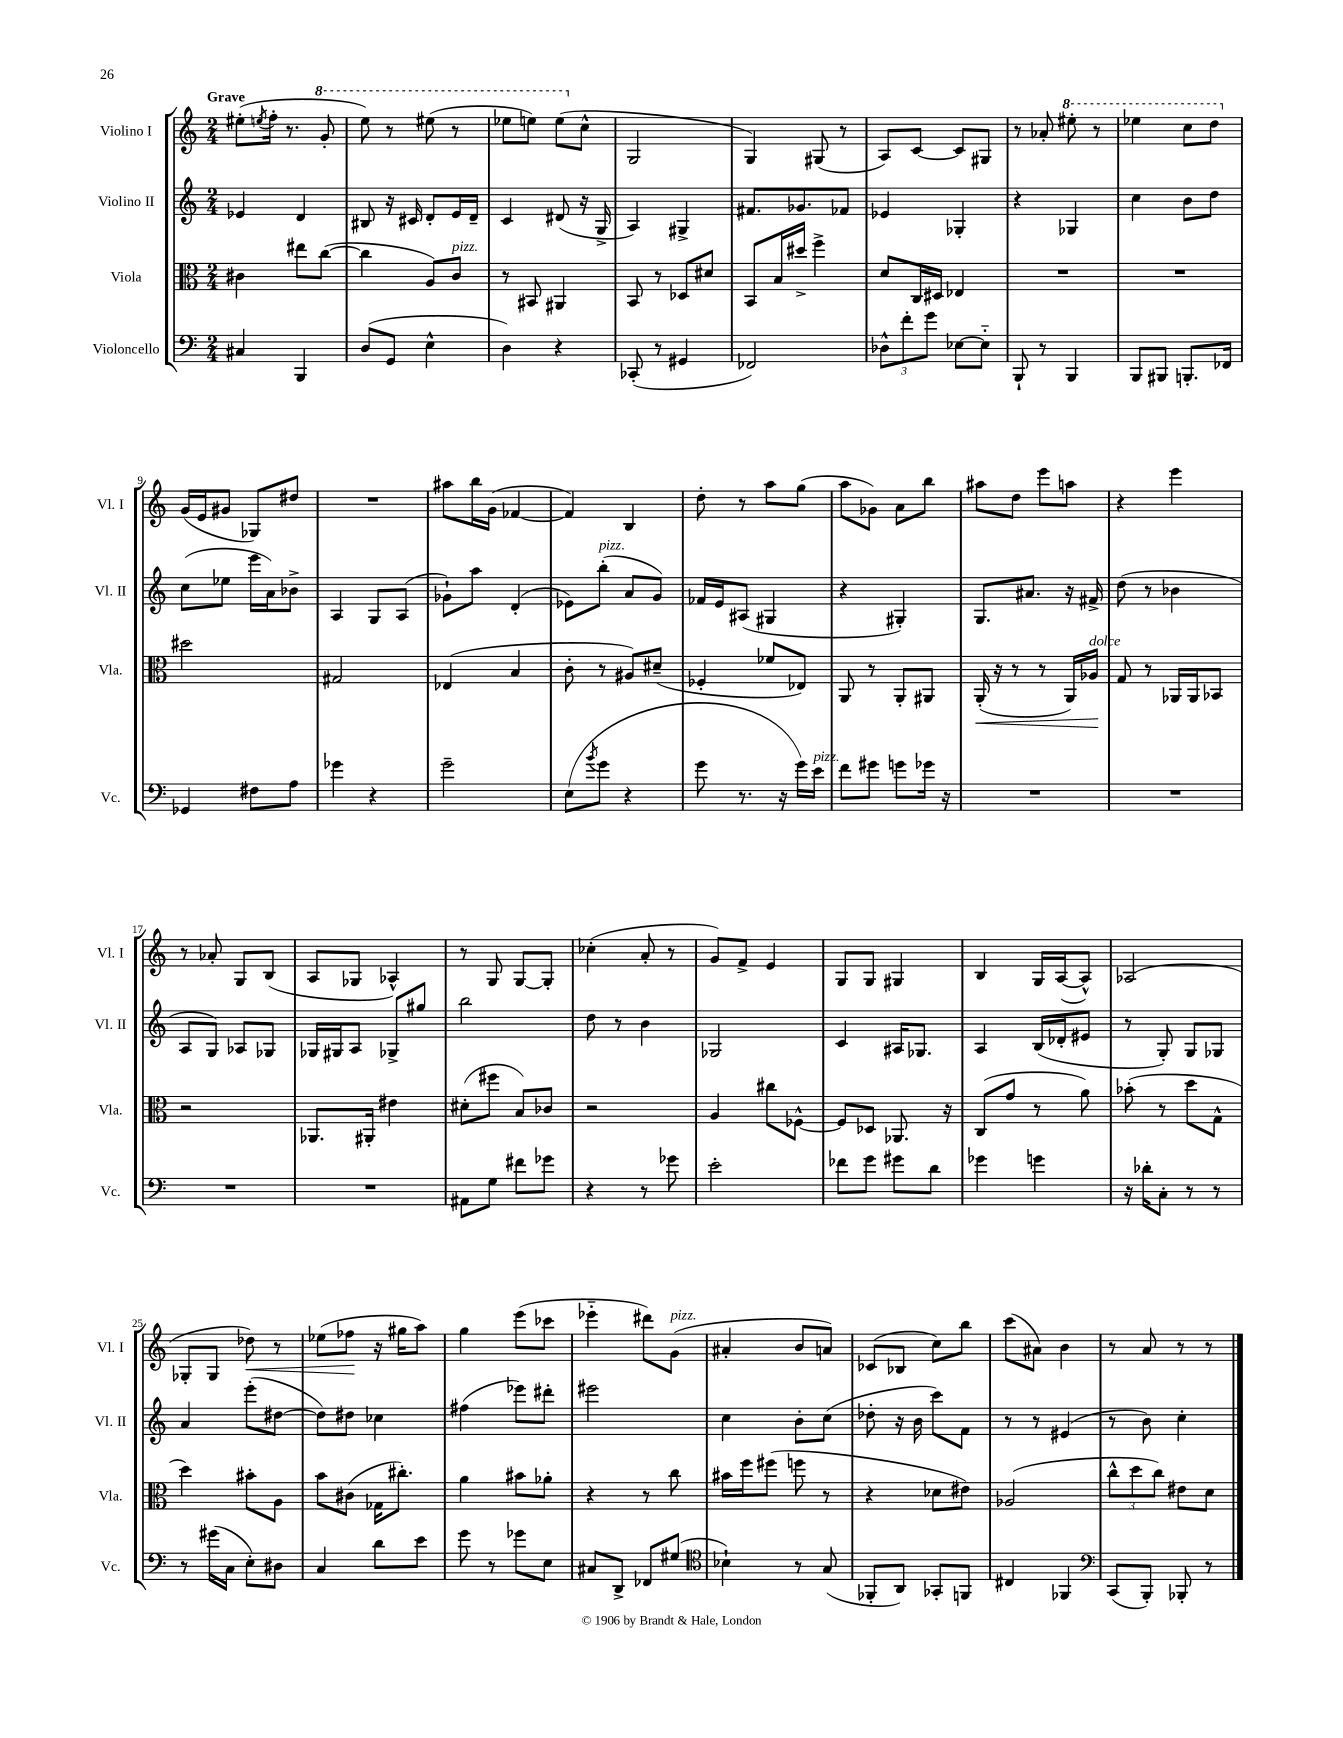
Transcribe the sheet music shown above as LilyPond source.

<<
\new StaffGroup <<
\new Staff = "s0" \with { instrumentName = "Violino I" shortInstrumentName = "Vl. I" } {
    \clef treble \key c \major \numericTimeSignature \time 2/4 \tempo "Grave"
    eis''8-.( \acciaccatura { e''8 } f''16-. r8. \ottava #1 g''8-. |
    e'''8) r8 eis'''8( r8 |
    ees'''8 e'''8) e'''8( \ottava #0 c''8-^ |
    g2 |
    g4) gis8( r8 |
    a8) c'8~ c'8 gis8 |
    r8 aes'8-. \ottava #1 eis'''8-. r8 |
    ees'''4 c'''8 d'''8 \ottava #0 |
    g'16( e'16 gis'8 ges8) dis''8 |
    R2 |
    ais''8 b''16 g'16( fes'4~ |
    fes'4) b4 |
    d''8-. r8 a''8 g''8( |
    a''8 ges'8) a'8 b''8 |
    ais''8 d''8 e'''8 a''8 |
    r4 e'''4 |
    r8 aes'8-. g8 b8( |
    a8 ges8 aes4-^) |
    r8 g8 g8~ g8-. |
    ces''4-.( a'8-. r8 |
    g'8) f'8-> e'4 |
    g8 g8 gis4 |
    b4 g16 a16~( a8-^) |
    aes2( |
    ges8-. ges8 des''8\<) r8 |
    ees''8( fes''8\! r16 gis''16 a''8) |
    g''4 e'''8( ces'''8 |
    ees'''4-_ dis'''8) g'8^\markup { \italic "pizz." }( |
    ais'4-. b'8 a'8) |
    ces'8( bes8 c''8) b''8 |
    c'''8( ais'8) b'4 |
    r8 a'8 r8 r8 \bar "|." |
}
\new Staff = "s1" \with { instrumentName = "Violino II" shortInstrumentName = "Vl. II" } {
    \clef treble \key c \major \numericTimeSignature \time 2/4
    ees'4 d'4 |
    bis8 r16 cis'16 d'8-. e'16 d'16-- |
    c'4 dis'8( r16 g16-> |
    a4) gis4-> |
    fis'8. ges'8. fes'8 |
    ees'4 ges4-. |
    r4 ges4 |
    c''4 b'8 d''8 |
    c''8( ees''8 e'''16 a'16) bes'8-> |
    a4 g8 a8( |
    ges'8-!) a''8 d'4-.( |
    ees'8) b''8-.^\markup { \italic "pizz." }( a'8 g'8) |
    fes'16 e'16 ais8( gis4 |
    r4 gis4-.) |
    g8. ais'8. r16 fis'16-> |
    d''8( r8 bes'4 |
    a8 g8) aes8 ges8 |
    ges16 gis16 a8 ges8-> gis''8 |
    b''2 |
    d''8 r8 b'4 |
    ges2 |
    c'4 ais16 ges8. |
    a4 b16( des'16-. eis'8 |
    r8 g8-.) g8 ges8 |
    a'4 e'''8-.( dis''8~ |
    dis''8) dis''8 ces''4 |
    fis''4( ees'''8) dis'''8-. |
    eis'''2 |
    c''4 b'8-. c''8( |
    des''8-. r16 b'16 c'''8) f'8 |
    r8 r8 eis'4( |
    r8 b'8) c''4-. \bar "|." |
}
\new Staff = "s2" \with { instrumentName = "Viola" shortInstrumentName = "Vla." } {
    \clef alto \key c \major \numericTimeSignature \time 2/4
    cis'4 eis''8 c''8~( |
    c''4 a8) c'8^\markup { \italic "pizz." } |
    r8 bis,8 ais,4 |
    b,8 r8 des8 dis'8 |
    b,8 b16 dis''16-> f''4-> |
    d'8 c16 dis16 ees4 |
    R2 |
    R2 |
    dis''2 |
    gis2 |
    ees4( b4 |
    c'8-. r8 ais8) dis'8--( |
    fes4-. fes'8 ees8) |
    a,8 r8 a,8-. ais,8 |
    a,16-.\<( r16 r8 r8 a,16) aes16\!^\markup { \italic "dolce" } |
    g8 r8 aes,16 aes,16 bes,8 |
    r2 |
    aes,8. ais,16-. eis'4 |
    dis'8-.( fis''8 b8) ces'8 |
    r2 |
    a4 cis''8 fes8~-^ |
    fes8 des8 aes,8. r16 |
    c8( g'8 r8 a'8) |
    bes'8-.( r8 d''8 g8-^ |
    d''4) bis'8-. a8 |
    b'8 cis'8( ges16 cis''8.-.) |
    a'4 bis'8 aes'8-. |
    r4 r8 c''8 |
    bis'16 f''16 fis''8( f''8 r8 |
    r4 des'8 eis'8) |
    aes2( |
    \tuplet 3/2 { c''8-^ d''8 c''8) } eis'8 d'8 \bar "|." |
}
\new Staff = "s3" \with { instrumentName = "Violoncello" shortInstrumentName = "Vc." } {
    \clef bass \key c \major \numericTimeSignature \time 2/4
    cis4 b,,4 |
    d8( g,8 e4-^ |
    d4) r4 |
    ces,8-.( r8 gis,4 |
    fes,2) |
    \tuplet 3/2 { des8-^ f'8-. g'8 } ees8~ ees8-_ |
    b,,8-! r8 b,,4 |
    b,,8 bis,,8 b,,8.-. fes,16 |
    ges,4 fis8 a8 |
    ges'4 r4 |
    g'2-- |
    e8( \acciaccatura { b'8 } g'8 r4 |
    g'8 r8. r16 g'16) e'16^\markup { \italic "pizz." } |
    f'8 gis'8 g'8 ges'16 r16 |
    R2 |
    R2 |
    R2 |
    R2 |
    ais,8 g8 fis'8 ges'8 |
    r4 r8 ges'8 |
    e'2-. |
    fes'8 g'8 gis'8 d'8 |
    ges'4 g'4 |
    r16 des'16-. c8-. r8 r8 |
    r8 gis'16( c16 e8-.) dis8 |
    c4 d'8 e'8 |
    g'8 r8 ges'8 e8 |
    cis8 d,8-> fes,8 gis8( |
    \clef tenor bes4-!) r8 g8( |
    fes,8-. a,8) ges,8-. f,8 |
    cis4 fes,4 |
    \clef bass c,8( b,,8-.) bes,,8-. r8 \bar "|." |
}
>>
>>
